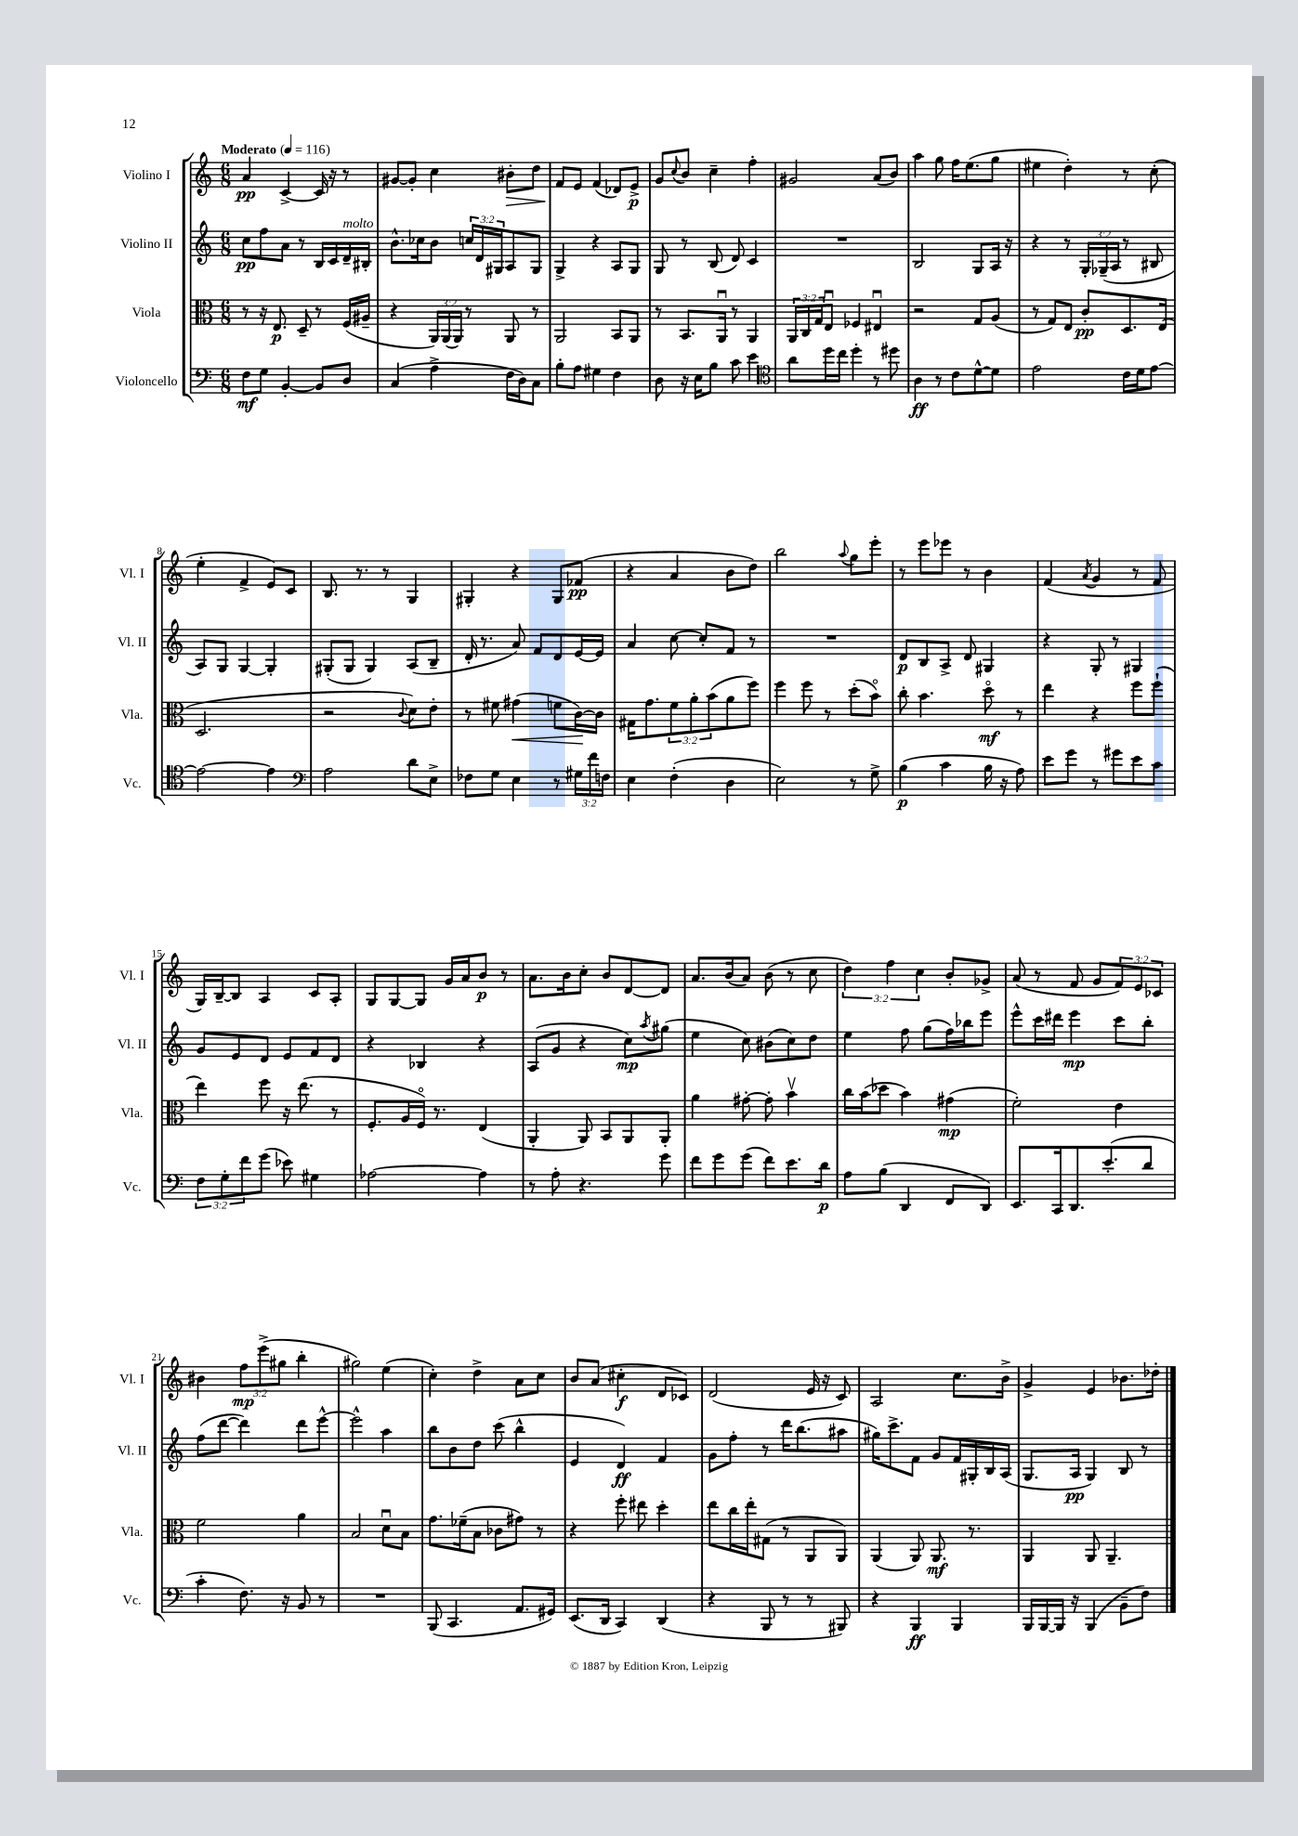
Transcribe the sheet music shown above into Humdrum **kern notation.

**kern	**kern	**kern	**kern
*staff4	*staff3	*staff2	*staff1
*clefF4	*clefC3	*clefG2	*clefG2
*k[]	*k[]	*k[]	*k[]
*M6/8	*M6/8	*M6/8	*M6/8
*MM116	*MM116	*MM116	*MM116
8F	8r	8cc	4a
8G	16r	8ff	.
.	8.E	.	.
[4BB'	.	8a	[4c^
.	8D~	8r	.
8BB]	8r	16B	16c]
.	.	16c	16r
8D	(16F	16d~	8r
.	16A#~	16B#'	.
=	=	=	=
(4C	4r	8.b^^	[8g#
.	.	.	8g#']
.	.	16cc-	.
4A^	24AA)	8b	4cc
.	(24AA	.	.
.	24AA)	.	.
.	8r	24cc	.
.	.	24d	.
.	.	24G#	.
16F	8AA	8A	8b#'
16D)	.	.	.
8C	8r	8G#	8dd
=	=	=	=
8B'	2AA	4G^	8f
8A	.	.	8e
4G#	.	4r	(4f
4F	8BB	8A	8d-)
.	8AA	8G	8e^
=	=	=	=
8D	8r	8G	8g
.	.	.	8qqcc
16r	8.BB	8r	8b
16E	.	.	.
8B	.	(8B	4cc~
.	16AAu	.	.
8c	8r	8d)	.
4e	4AA	4c	4ff'
=	=	=	=
*clefC4	*	*	*
8a	24AA	2.r	2g#
.	24C	.	.
.	24G	.	.
16dd	8Eu	.	.
16cc	.	.	.
4dd'	4F-	.	.
8r	4E#u	.	(8a
8dd#	.	.	8b)
=	=	=	=
4A	2r	2B	4aa
8r	.	.	8gg
8c	.	.	16ff
.	.	.	(8.ee
[8d^^	8G	8G	.
8d]	(8A	16A	8gg
.	.	16r	.
=	=	=	=
2e	8r	4r	4ee#
.	8G)	.	.
.	8E	8r	4dd')
.	8c'	24G'	.
.	.	(24G-~	.
.	.	24A	.
16c	8.D	8r	8r
16d	.	.	.
[8e	.	8B#	(8cc'
.	(16E	.	.
=	=	=	=
2e_	2.D	8A)	4ee'
.	.	8G	.
.	.	[4G	4f^
4e]	.	4G']	8e)
.	.	.	8c
=	=	=	=
*clefF4	*	*	*
2A	2r	(8G#'	8.B
.	.	8G#	.
.	.	.	8.r
.	.	4G#)	.
.	.	.	8r
.	8qqc	.	.
8d	8d)	(8A	4G
8E^	8e'	8B~	.
=	=	=	=
8F-	8r	16d'	4G#'
.	.	8.r	.
8G	8f#	.	.
4E	(4g#	8a)	4r
.	.	8f	.
8r	8f	8d	8G#
24G#	[16c)	[16e	(8f-
24f	.	.	.
.	16c]	16e]	.
24F	.	.	.
=	=	=	=
4E	16G#	4a	4r
.	8.g	.	.
(4F'	12f	[8cc	4a
.	12a'	.	.
.	.	8cc']	.
.	(12b	.	.
4D	8a	8f	8b
.	8ff)	8r	8dd)
=	=	=	=
2E)	4ff	2.r	2bb
.	8ff	.	.
.	8r	.	.
.	.	.	8qqaa
8r	(8dd'	.	8gg
8G^	8bo)	.	8eee'
=	=	=	=
(4B	8cc'	8d	8r
.	4.b	8B	8eee
4c	.	8A^	8eee-
.	.	8d	8r
16B	8ddo	4G#	4b
16r	.	.	.
8A)	8r	.	.
=	=	=	=
8e	4ee	4r	(4f
8g	.	.	.
.	.	.	8qa
8r	4r	8G'	4g
8g#	.	8r	.
8e	8ff	4G#	8r
8c	(8ff`	.	8f
=	=	=	=
12F	4ee)	8g	16G)
.	.	.	[16B~
12G'	.	.	.
.	.	8e	8B]
12f	.	.	.
(8g	8ff	8d	4A
8e-)	16r	8e	.
.	(8.ee	.	.
4G#	.	8f	8c
.	8r	8d	8A'
=	=	=	=
[2A-	8.F'	4r	8G
.	.	.	[8G
.	16A	.	.
.	16Fo)	4B-	8G]
.	8.r	.	.
.	.	.	16g
.	.	.	16a
4A-]	(4E	4r	8b
.	.	.	8r
=	=	=	=
8r	4AA'	(8A	8.a
8A'	.	8g	.
.	.	.	16b
4.r	8AA)	4r	8cc'
.	8BB	.	8b
.	8AA	8cc)	[8d
.	.	8qaa	.
8g	8AA'	(8gg#	8d]
=	=	=	=
8f	4a	4ee	8.a
8g	.	.	.
.	.	.	(16b
(8g	[8g#'	8cc)	8a)
8f)	8g#']	(8b#	(8b
8.e	4bv	8cc)	8r
.	.	8dd	8cc
16d	.	.	.
=	=	=	=
8A	16cc	4ee	6dd)
.	(16b	.	.
(8B	8dd-	.	.
.	.	.	6ff
4DD	4b)	8ff	.
.	.	.	6cc
.	.	(8gg	.
8FF	(4g#	16ff)	8b'
.	.	16bb-	.
8DD)	.	8eee	8g-^
=	=	=	=
8.EE	2f')	8eee^^	(8a
.	.	16ccc	8r
16CC	.	16ddd#	.
8.DD	.	4eee	8f
.	.	.	8g
(8.e'	.	.	.
.	4e	8ccc	12f)
.	.	.	12e
8d	.	8bb'	.
.	.	.	12c-
=	=	=	=
4c'	2f	(8ff	4b#
.	.	[8ddd	.
8.F)	.	4ddd])	12ff
.	.	.	(12eee^
.	.	.	12gg#
16r	.	.	.
8BB	4a	8ddd	4bb'
8r	.	[8eee^^	.
=	=	=	=
2.r	2B	2eee^^]	2gg#)
.	8du	4aa	(4ee
.	8B	.	.
=	=	=	=
(8BBB	8.g	8bb	4cc')
4.CC	.	8b	.
.	(16f-~	.	.
.	8B	8dd	4dd^
.	8c-	(8ccc	.
8.AA	8g#)	4bb^^	8a
.	8r	.	8cc
16GG#)	.	.	.
=	=	=	=
(8.EE	4r	4e	8b
.	.	.	(8a
16DD	.	.	.
4CC)	8ff'	4d)	4cc#'
.	8ee#	.	.
(4DD	4dd'	4f	8d
.	.	.	8c-)
=	=	=	=
4r	8ee	8g	(2d
.	16cc	8ff'	.
.	16ee'	.	.
8BBB	(8G#	8r	.
8r	8r	16ddd	.
.	.	(8.bb	.
8r	8AA	.	16e
.	.	.	16r
8BBB#)	8AA)	8aa#	8c)
=	=	=	=
4r	(4AA	16gg#)	2A
.	.	8.ccc^	.
4BBB	8AA)	8f	.
.	8.AA	8g	.
4BBB	.	16f	8.cc
.	8.r	16G#'	.
.	.	16B	.
.	.	(16A	16b^
=	=	=	=
16BBB	4AA	8.G	4g^
[16BBB	.	.	.
16BBB]	.	.	.
16r	.	16A	.
(4BBB	8AA	4G)	4e
.	4.AA~	.	.
8BB~	.	8B	8.b-
8F)	.	8r	.
.	.	.	16dd-'
==	==	==	==
*-	*-	*-	*-
